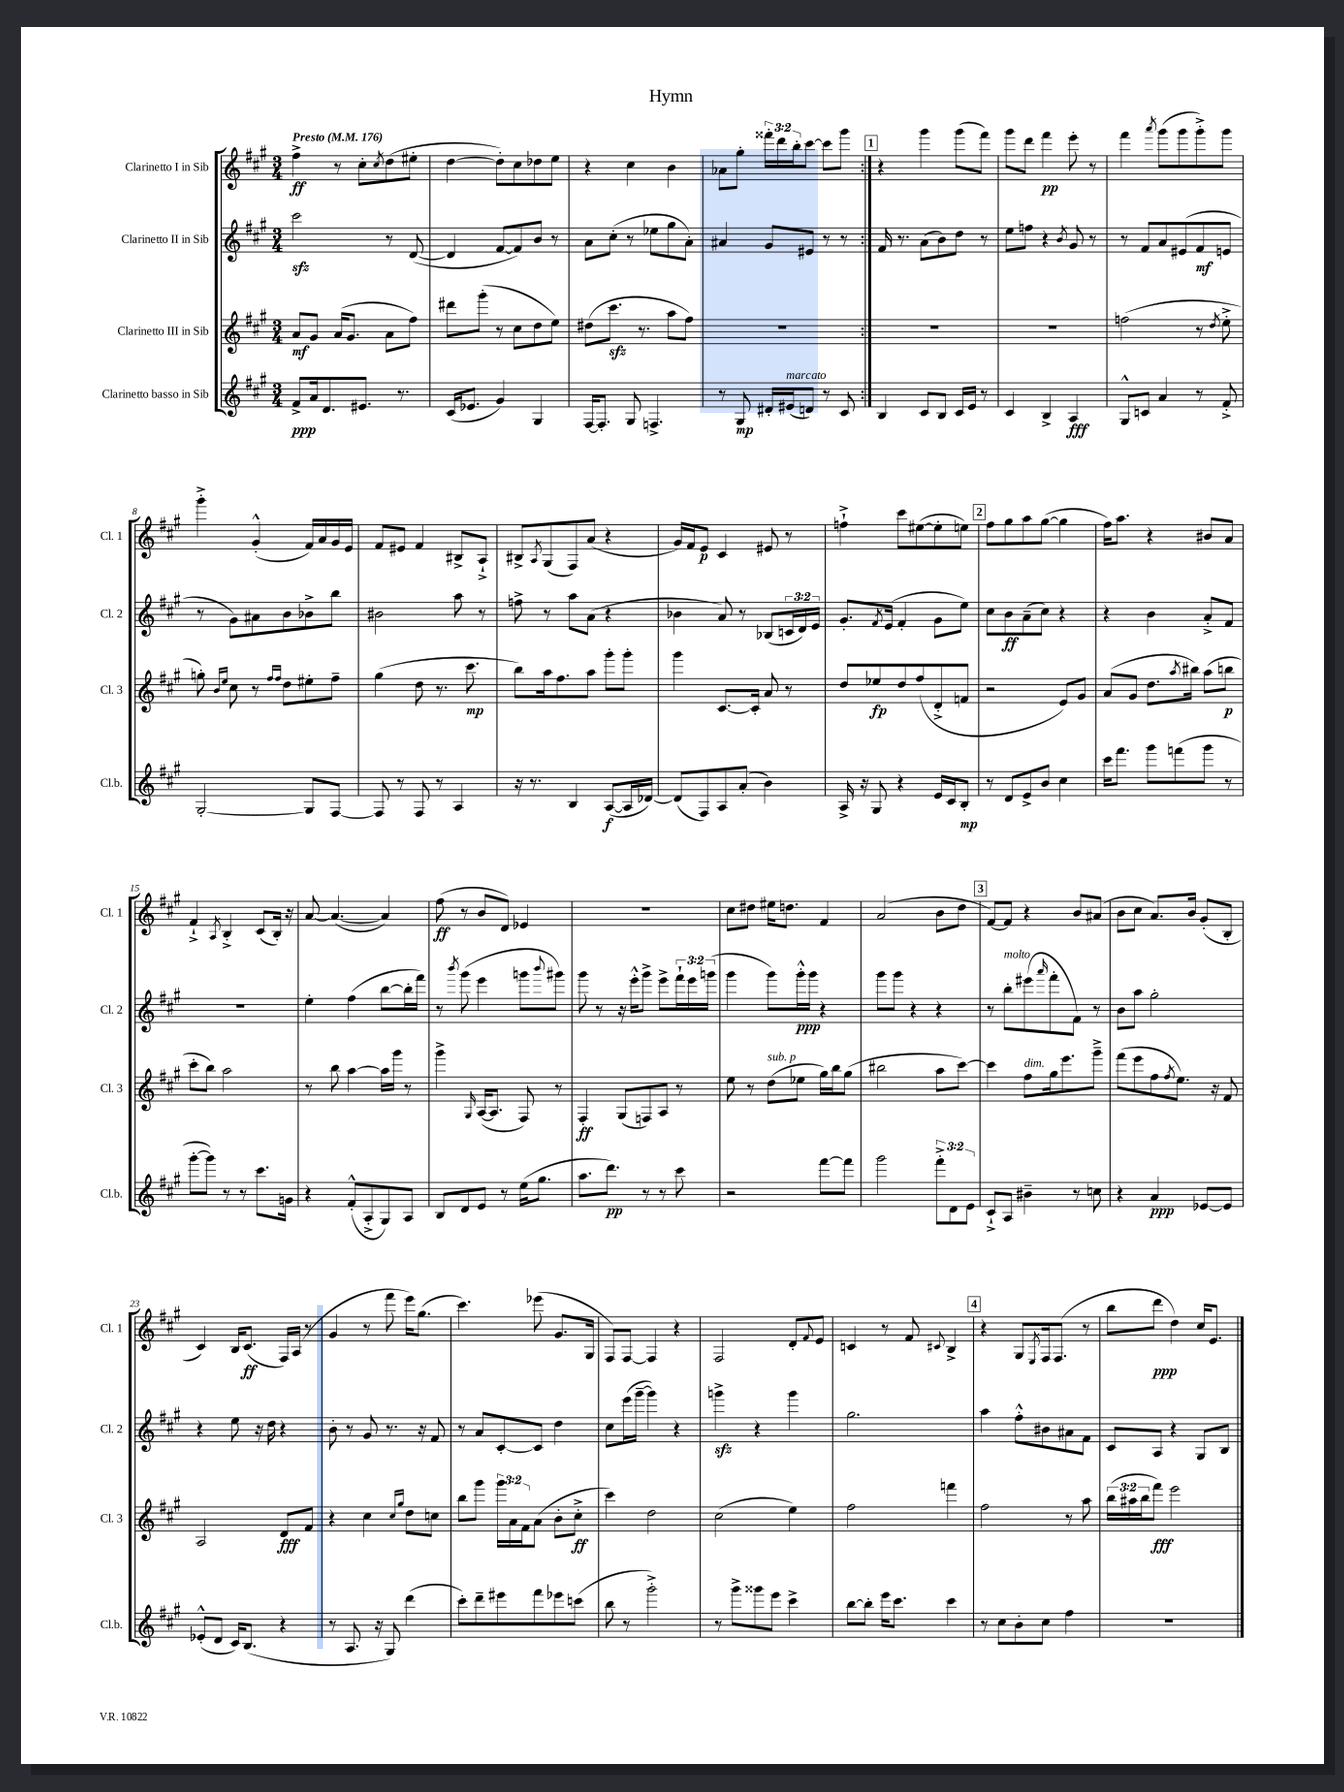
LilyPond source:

\header { title = "Hymn" }
<<
\new StaffGroup <<
\new Staff = "s0" \with { instrumentName = "Clarinetto I in Sib" shortInstrumentName = "Cl. 1" } {
    \clef treble \key a \major \numericTimeSignature \time 3/4 \override Staff.TupletNumber.text = #tuplet-number::calc-fraction-text \tempo "Presto" 4 = 176
    \repeat volta 2 { fis''4->\ff r8 cis''8-. \acciaccatura { cis''8 } d''8( eis''8-. |
    d''4~ d''8-.) cis''8 des''8 e''8 |
    r4 cis''4 b'4 |
    aes'8 gis''8-. \tuplet 3/2 { fisis'''16-. d'''16 b''16-. } cis'''8~ cis'''8 gis'''8 | }
    \mark \markup { \box "1" } r4 gis'''4 gis'''8( fis'''8) |
    gis'''8 d'''8 fis'''4\pp e'''8-. r8 |
    fis'''4 \acciaccatura { a'''8 } gis'''8( gis'''8 gis'''8-.->) gis'''8 |
    gis'''4-.-> gis'4-.-^( fis'16) a'16 gis'16 e'16 |
    fis'8 eis'8 fis'4 bis8-> a8-!-> |
    bis8-> \acciaccatura { a8 } gis8( fis8) a'8( r4 |
    gis'16) fis'16 e'8\p cis'4 eis'8 r8 |
    f''4-!-> cis'''8 eis''8~( eis''8-. e''8) |
    \mark \markup { \box "2" } fis''8 gis''8 a''8 gis''8~( gis''4 |
    fis''16) a''8. r4 bis'8 a'8 |
    fis'4-!-> \acciaccatura { a8 } b4-.-> cis'8( b16-.) r16 |
    a'8~ a'4.~( a'4) |
    fis''8\ff( r8 b'8 d'8) ees'4 |
    R2. |
    cis''8 dis''8 eis''16 d''8. fis'4 |
    a'2( b'8 d''8 |
    \mark \markup { \box "3" } fis'8~) fis'8 r4 b'8 ais'8( |
    b'8 cis''8 a'8.) b'16 gis'8-.( b8-. |
    cis'4) b16 cis'8.\ff( fis16) a16( r8 |
    gis'4 r8 fis'''8 e'''16) gis''8.( |
    cis'''4.) ees'''8( gis'8. gis16 |
    fis8) fis8~ fis4 r4 |
    fis2 d'8-. \appoggiatura { fis'8 } e'8 |
    c'4 r8 fis'8 \appoggiatura { cis'8 } b4-> |
    \mark \markup { \box "4" } r4 gis8 \acciaccatura { e8 } fis16 fis8.( r8 |
    b''8 d'''8\ppp d''4) cis''16 e'8. \bar "|." |
}
\new Staff = "s1" \with { instrumentName = "Clarinetto II in Sib" shortInstrumentName = "Cl. 2" } {
    \clef treble \key a \major \numericTimeSignature \time 3/4 \override Staff.TupletNumber.text = #tuplet-number::calc-fraction-text
    \repeat volta 2 { cis'''2\sfz r8 d'8~( |
    d'4 fis'8~ fis'8) b'8 r8 |
    a'8 cis''8-.( r8 ees''8 gis''8 a'8-.) |
    ais'4 gis'8 eis'8 r8 r8 | }
    \mark \markup { \box "1" } fis'16 r8. a'8( b'8) d''8 r8 |
    e''8 f''8 r4 \acciaccatura { b'8 } gis'8 r8 |
    r8 fis'8 a'8 eis'8( fis'8\mf e'8 |
    r8 gis'8) ais'8 b'8 bes'8-> b''8 |
    bis'2 a''8 r8 |
    f''8-> r8 a''8 a'8( r4 |
    bes'4 a'8) r8 bes8( \tuplet 3/2 { c'16 d'16) e'16 } |
    gis'8.-. \acciaccatura { fis'8 } e'16( fis'4-. gis'8 e''8) |
    \mark \markup { \box "2" } cis''8 b'8\ff a'8--( cis''8) r4 |
    r4 b'4 a'8-.-> fis'8 |
    R2. |
    e''4-. fis''4( b''8~ b''16-. fis'''16) |
    r8 \acciaccatura { b'''8 } gis'''8( e'''4 g'''8 \appoggiatura { b'''8 } gis'''8) |
    gis'''8 r8 r16 e'''16-.-^ gis'''8-> e'''8-> \tuplet 3/2 { fis'''16-! e'''16 g'''16( } |
    gis'''4 gis'''8) gis'''16-.-^\ppp gis'''16 r4 |
    gis'''8 gis'''8 r4 r4 |
    \mark \markup { \box "3" } r8 b''8-.^\markup { \italic "molto" } eis'''8( \grace { a'''16 } fis'''8-. fis'8) r8 |
    b'8 a''8 gis''2-. |
    r4 e''8 r16 d''16 r4 |
    b'8-. r8 gis'8 r8. r16 fis'8 |
    r8 a'8 cis'8~-. cis'8 d''4 |
    cis''8 e'''16( gis'''16~-- gis'''4) r4 |
    g'''4->\sfz r4 g'''4 |
    gis''2. |
    \mark \markup { \box "4" } a''4 fis''8-.-^ bis'8 ais'8 fis'8 |
    cis'8 a8 r4 gis8 b8 \bar "|." |
}
\new Staff = "s2" \with { instrumentName = "Clarinetto III in Sib" shortInstrumentName = "Cl. 3" } {
    \clef treble \key a \major \numericTimeSignature \time 3/4 \override Staff.TupletNumber.text = #tuplet-number::calc-fraction-text
    \repeat volta 2 { a'8\mf gis'8 a'16( gis'8. a'8 fis''8) |
    dis'''8 gis'''8-.( r8 cis''8 d''8 e''8) |
    dis''8( cis'''8.\sfz r8. a''8 fis''8) |
    R2. | }
    \mark \markup { \box "1" } R2. |
    R2. |
    f''2( r8 \acciaccatura { d''8 } e''8-.-> |
    g''8-.) \grace { b'16 e''16 } cis''8 r8 \grace { fis''16 fis''16 } d''8 eis''8-. fis''8-- |
    gis''4( d''8 r8. cis'''8.\mp |
    b''8) a''16 fis''8. a''8 gis'''8-. gis'''8-. |
    gis'''4 cis'8.~ cis'16-. a'8 r8 |
    d''8 ees''8\fp d''8 fis''8( d'8-.-> f'8 |
    \mark \markup { \box "2" } r2 e'8) gis'8 |
    a'8( gis'8 d''8. \acciaccatura { a''8 } bis''16) a''8( b''8\p |
    cis'''8-. b''8) a''2 |
    r8 b''8 a''4~ a''16 gis'''16 r8 |
    gis'''4-> \grace { gis16 } a16~( a8. fis8) r8 |
    fis4-.\ff gis8( f8) a8 r8 |
    e''8 r8 d''8^\markup { \italic "sub. p" }( ees''8 gis''16) b''16 gis''8( |
    bis''2 a''8 cis'''8~) |
    \mark \markup { \box "3" } cis'''4 fis''8^\markup { \italic "dim." } gis''16 e'''8. gis'''8---> |
    fis'''8( e'''8 fis''8 \acciaccatura { fis''8 } e''8.) r16 fis'8 |
    a2 d'8\fff fis'8 |
    r4 cis''4 \grace { cis''16 gis''16 } d''8 c''8 |
    b''8 gis'''8 \tuplet 3/2 { gis'''16 a'16 fis'16 } a'8( b'8-. cis''8-.->\ff |
    cis'''4) d''2 |
    cis''2( e''4) |
    fis''2 f'''4 |
    \mark \markup { \box "4" } fis''2 r8 a''8 |
    \tuplet 3/2 { b''16( ais''16 b''16 } fis'''8\fff) e'''2 \bar "|." |
}
\new Staff = "s3" \with { instrumentName = "Clarinetto basso in Sib" shortInstrumentName = "Cl.b." } {
    \clef treble \key a \major \numericTimeSignature \time 3/4 \override Staff.TupletNumber.text = #tuplet-number::calc-fraction-text
    \repeat volta 2 { fis'8->\ppp a'16 d'8. eis'8. r8. |
    cis'16( ees'8. gis'4) gis4 |
    fis16~ fis8.-. gis8 f4.-> |
    r8 gis8\mp dis'16-. eis'16^\markup { \italic "marcato" }( d'8) r8 cis'8 | }
    \mark \markup { \box "1" } b4 cis'8 b8 cis'16 e'16 r8 |
    cis'4 b4-> a4\fff |
    gis8-^ c'8 a'4 r8 fis'8-.-> |
    gis2~-. gis8 fis8~ |
    fis8 r8 fis8 r8 a4 |
    r16 r8. b4 a8~\f( a16 des'16~) |
    des'8( fis8) a8 a'8-.( b'4) |
    a16-> r16 gis8 r4 e'16 cis'16 b8-.\mp |
    \mark \markup { \box "2" } r8 d'8 e'8-> b'8 cis''4 |
    cis'''16 fis'''8. gis'''8 f'''8( gis'''8 r8 |
    gis'''8~-. gis'''8) r8 r8 cis'''8. g'16 |
    r4 fis'8-.-^( a8-.-> gis8) a8 |
    b8 d'8 e'8 r8 e''16( gis''8. |
    a''8. d'''8.\pp) r8 r8 cis'''8 |
    r2 fis'''8~ fis'''8 |
    gis'''2 \tuplet 3/2 { fis'''8-.-> d'8 e'8 } |
    \mark \markup { \box "3" } cis'8-!-> a8 bis'4-- r8 c''8 |
    r4 a'4\ppp ees'8~ ees'8 |
    ees'8-.-^( d'8 cis'16) b8.( r4 |
    r8 a8. r16 gis8) d'''4( |
    cis'''8-.) d'''8-- eis'''8 fis'''8 ees'''8 c'''8( |
    b''8 r8 gis'''2-.->) |
    r8 gis'''8-> gisis'''8 e'''8 cis'''4-> |
    b''8~ b''8-. e'''16 cis'''8. cis'''4 |
    \mark \markup { \box "4" } r8 cis''8 b'8-. cis''8 fis''4 |
    R2. \bar "|." |
}
>>
>>
